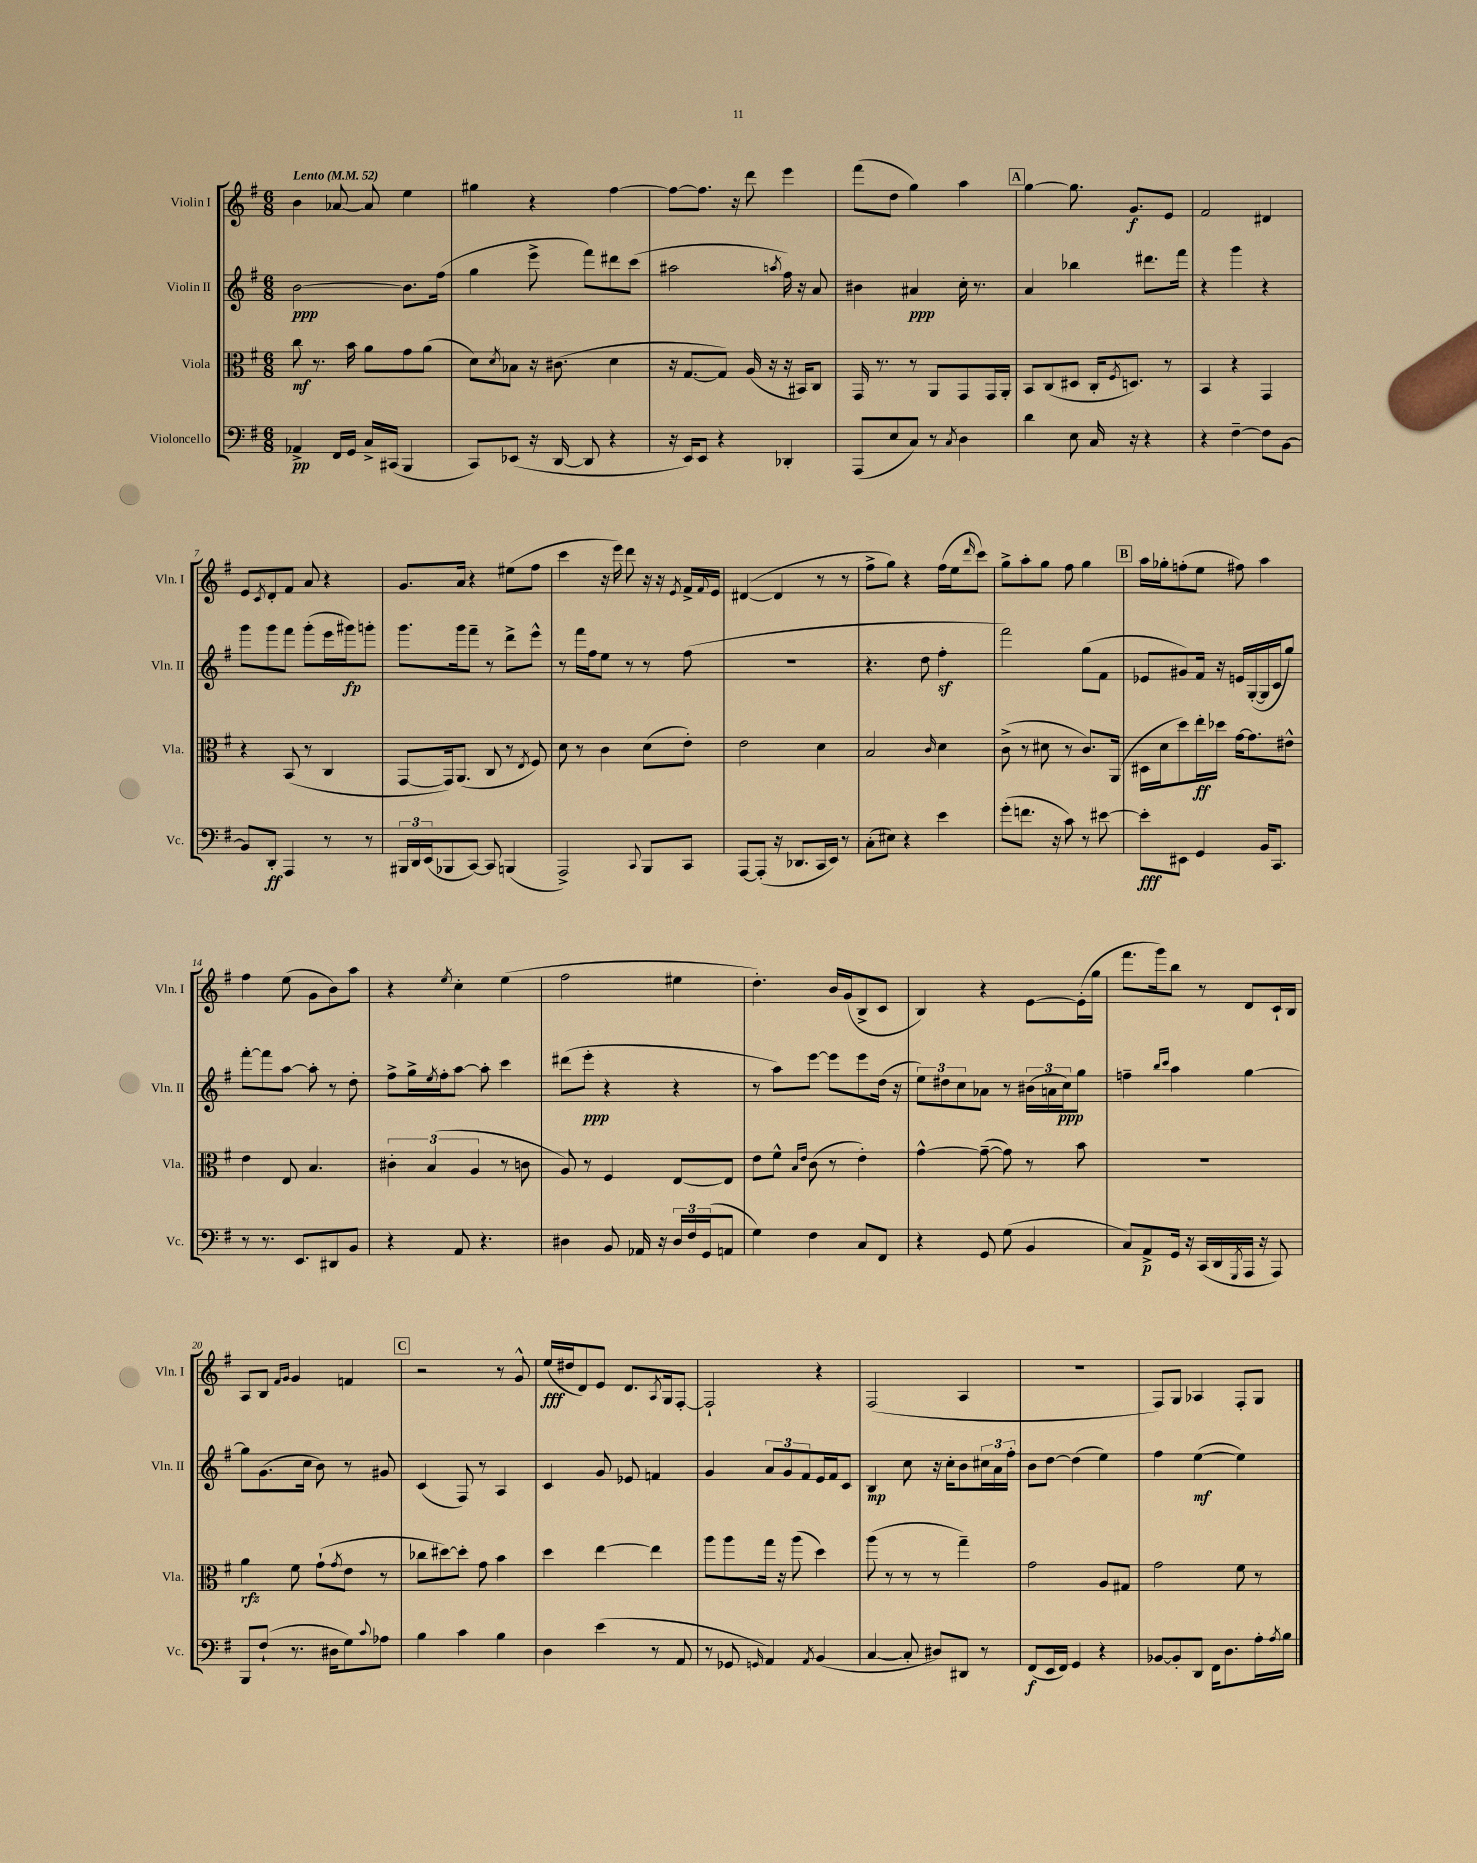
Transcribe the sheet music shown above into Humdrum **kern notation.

**kern	**kern	**kern	**kern
*staff4	*staff3	*staff2	*staff1
*clefF4	*clefC3	*clefG2	*clefG2
*k[f#]	*k[f#]	*k[f#]	*k[f#]
*M6/8	*M6/8	*M6/8	*M6/8
*MM52	*MM52	*MM52	*MM52
4AA-^/	8cc\	[2b\	4b\
.	8.r	.	.
16FF#/LL	.	.	[8a-/
16GG/JJ	16b\	.	.
16C^/LL	8a\L	.	8a-/]
(16CC#/JJ	.	.	.
4BBB/	8g\	8.b\]L	4ee\
.	(8a\J	.	.
.	.	(16ff#\Jk	.
=	=	=	=
8CC/L)	8d\L)	4gg\	4gg#\
.	8qd/	.	.
(8EE-/J	8B-\J	.	.
16r	16r	8eee^\	4r
[16DD/	(8.c#\	.	.
8DD/]	.	8fff#\L)	.
4r	4d\	8ddd#\	[4ff#\
.	.	(8ccc\J	.
=	=	=	=
16r	16r	2aa#\	8ff#\_L
16EE/LK)	[8.G/L	.	.
8EE/J	.	.	8.ff#\]J
4r	8G/]J)	.	.
.	.	.	16r
.	(16A/	.	8ddd\
.	16r	.	.
.	.	8qaa/	.
4DD-'/	16r	16ff#\)	4eee\
.	16BB#/LK)	16r	.
.	8C/J	8a/	.
=	=	=	=
(8AAA/L	16GG/	4b#\	(8fff#\L
.	8.r	.	.
8E/	.	.	8dd\J
8C/J)	8r	4a#/	4gg\)
8r	8AA/L	.	.
8qC/	.	.	.
4D\	8GG/	16cc'\	4aa\
.	.	8.r	.
.	16GG/L	.	.
.	16AA'/JJ	.	.
=	=	=	=
4d\	8BB/L	4a/	[4gg\
.	(8C/	.	.
8E\	8D#/J	4bb-\	8.gg\]
16C/	16C'/LK	.	.
.	8qF#/	.	.
16r	8.D/J)	.	8.g/L
4r	.	8.ddd#\L	.
.	8r	.	8e/J
.	.	16fff#\Jk	.
=	=	=	=
4r	4BB/	4r	2f#/
[4F#~\	4r	4ggg\	.
8F#\]L	4GG/	4r	4d#/
[8BB\J	.	.	.
=	=	=	=
8BB/]L	4r	8ggg\L	8e/L
.	.	.	8qc/
8DD'/J	.	8ggg\	8d'/
4AAA/	(8BB/	8fff#\J	8f#/J
.	8r	(8ggg'\L	8a/
8r	4C/	16eee\L	4r
.	.	16ggg#\J)	.
8r	.	8ggg'\J	.
=	=	=	=
24BBB#/LL	[8GG/L	8.ggg\L	8.g/L
24DD/	.	.	.
(24EE/J	.	.	.
8BBB-/	16GG/]k)	.	.
.	(8.AA/J	16ggg\k	16a/Jk
[8CC/J)	.	8fff#~\J	4r
8CC/]	8C/	8r	.
(4BBB/	8r	8ddd^\L	(8ee#\L
.	8qE/	.	.
.	8F#/)	8eee^^\J	8ff#\J
=	=	=	=
2AAA^/)	8d\	8r	4ccc\
.	8r	16fff#\LL	.
.	.	16ff#\J	.
.	4c\	8ee\J	16r
.	.	.	16eee\)
.	.	8r	8ddd\
8qqCC/	.	.	.
8BBB/L	(8d\L	8r	16r
.	.	.	16r
.	.	.	8qe/
8CC/J	8e'\J)	(8ff#\	16f#^/LL
.	.	.	8qqf#/
.	.	.	16e/JJ
=	=	=	=
[8AAA/L	2e\	2.r	([4d#/
(8AAA'/]J	.	.	.
16r	.	.	4d#/]
8.DD-/L	.	.	.
16CC/L	4d\	.	8r
16EE/JJ)	.	.	.
8r	.	.	8r
=	=	=	=
(8C'\L	2B/	4.r	8ff#^\L
8E#\J)	.	.	8gg\J)
4r	.	.	4r
.	.	8dd\	.
.	16qqc/	.	.
4e\	4d\	4ff#'\	(16ff#\LL
.	.	.	16ee\J
.	.	.	16qqddd/
.	.	.	8ccc\J)
=	=	=	=
(8g'\L	(8c^\	2fff#\)	8gg^\L
8.f\J	8r	.	8aa'\
.	8d#\	.	8gg\J
16r	.	.	.
8c\)	8r	.	8ff#\
8r	8.c/L)	(8gg\L	4gg\
[8e#\	.	8f#\J	.
.	(16AA/Jk	.	.
=	=	=	=
8e#'\]L	16D#\LL	8e-/L	16aa\LL
.	16d\J	.	16gg-'\J
8EE#\J	8dd\)	8g#/)	(8ff'\
4GG/	16ee'\L	16f#/Jk	8ee\J
.	16dd-\JJ	16r	.
.	[16g\LK	16e/LL	8ff#\)
.	8.g\]	([16G'/	.
16BB/LK	.	16G/]	4aa\
8.CC/J	.	16c/J	.
.	8e#^^\J	8gg/J)	.
=	=	=	=
8r	4e\	[8fff#'\L	4ff#\
8.r	.	8fff#\]	.
.	8E/	[8aa\J	(8ee\
8.EE/L	.	.	.
.	4.B/	8aa'\]	8g\L
8DD#/	.	8r	8b\)
8BB/J	.	8dd'\	8aa\J
=	=	=	=
4r	6c#'\	8ff#^\L	4r
.	.	16gg^\L	.
.	(6B/	.	.
.	.	8qee/	.
.	.	16ff#'\J	.
.	.	.	8qee/
8AA/	.	[8aa\J	4cc'\
.	6A/	.	.
4.r	.	8aa'\]	.
.	8r	4ccc\	(4ee\
.	8c\	.	.
=	=	=	=
4D#\	8A/)	(8ddd#\L	2ff#\
.	8r	8eee'\J	.
8BB/	4F#/	4r	.
16AA-/	.	.	.
16r	.	.	.
24D#/LL	[8E/L	4r	4ee#\
24F#/	.	.	.
(24GG/J	.	.	.
8AA/J	8E/]J	.	.
=	=	=	=
4G\)	8e\L	8r	4.dd'\)
.	8f#^^\J	8aa\L)	.
.	16qqB/LL	.	.
.	16qqe/JJ	.	.
4F#\	(8c\	[8eee\J	.
.	8r	8eee\]L	16b/LL
.	.	.	(16g/J
8C/L	4e'\)	8eee\	8B^/
8FF#/J	.	(16dd\Jk	8c/J
.	.	16r	.
=	=	=	=
4r	[4g^^\	12ee\L)	4B/)
.	.	12dd#\	.
.	.	12cc\	.
8GG/	(8g~\_	8a-\J	4r
(8G\	8g\])	8r	.
4BB/	8r	(24b#\LL	[8e\L
.	.	24a\	.
.	.	24cc\J)	.
.	8b\	8gg\J	(16e'\]L
.	.	.	16gg\JJ
=	=	=	=
8C/L)	2.r	4ff~\	8.fff#\L
8AA^/	.	.	.
.	.	.	16ggg\k)
.	.	16qqbb/LL	.
.	.	16qqccc/JJ	.
16GG/Jk	.	4aa\	8bb\J
16r	.	.	.
(16CC/LL	.	.	8r
16DD/	.	.	.
8qGGG/	.	.	.
16AAA/JJ	.	[4gg\	8d/L
16r	.	.	.
8AAA/)	.	.	16c`/L
.	.	.	16B/JJ
=	=	=	=
8BBB/L	4a\	8gg\]L	8A/L
(8F#`/J	.	(8.g\	8B/J
.	.	.	16qqf#/LL
.	.	.	16qqg/JJ
8.r	8f#\	.	4g/
.	.	16cc\Jk	.
.	(8g`\L	8b\)	.
16D#\LK	.	.	.
.	8qg/	.	.
8G\)	8e\J	8r	4f/
8qqc/	.	.	.
8A-\J	8r	8g#/	.
=	=	=	=
4B\	8cc-\L	(4c/	2r
.	[8dd#\)	.	.
4c\	8dd#'\]J	8F#/)	.
.	8g\	8r	.
4B\	4b\	4A/	8r
.	.	.	8g^^/
=	=	=	=
4D\	4dd\	4c/	(16ee/LL
.	.	.	16dd#/J
.	.	.	8d/)
(4e\	[4ee\	8g/	8e/J
.	.	8e-/	8.d/L
8r	4ee\]	4f/	.
.	.	.	8qA/
.	.	.	16G/k
8AA/	.	.	[8F#'/J
=	=	=	=
8r	8aa\L	4g/	2F#`/]
8GG-/	8aa\	.	.
16qqGG/	.	.	.
4AA/)	16gg\Jk	12a/L	.
.	16r	.	.
.	.	12g/	.
.	(8aa\	.	.
.	.	12f#/	.
8qAA/	.	.	.
(4BB/	4dd\)	16e/L	4r
.	.	16f#/J	.
.	.	8c/J	.
=	=	=	=
[4C/	(8aa\	4B/	(2F#/
.	8r	.	.
8C'/]	8r	8cc\	.
8D#/L)	8r	16r	.
.	.	16cc'\LK	.
8DD#/J	4gg~\)	8b\	4A/
8r	.	24cc#\L	.
.	.	24a\	.
.	.	24ff#'\JJ	.
=	=	=	=
(8FF#/L	2g\	8b\L	2.r
16EE/L	.	[8dd\J	.
16FF#/JJ)	.	.	.
4GG/	.	(4dd\]	.
4r	8A/L	4ee\)	.
.	8G#/J	.	.
=	=	=	=
[8BB-/L	2g\	4ff#\	8F#/L)
8BB-'/]	.	.	8G/J
8DD/J	.	([4ee\	4A-/
16FF#\LK	.	.	.
8.D\	.	.	.
.	8f#\	4ee\])	8F#'/L
16A'\L	8r	.	8G/J
8qA/	.	.	.
16B\JJ	.	.	.
==	==	==	==
*-	*-	*-	*-
